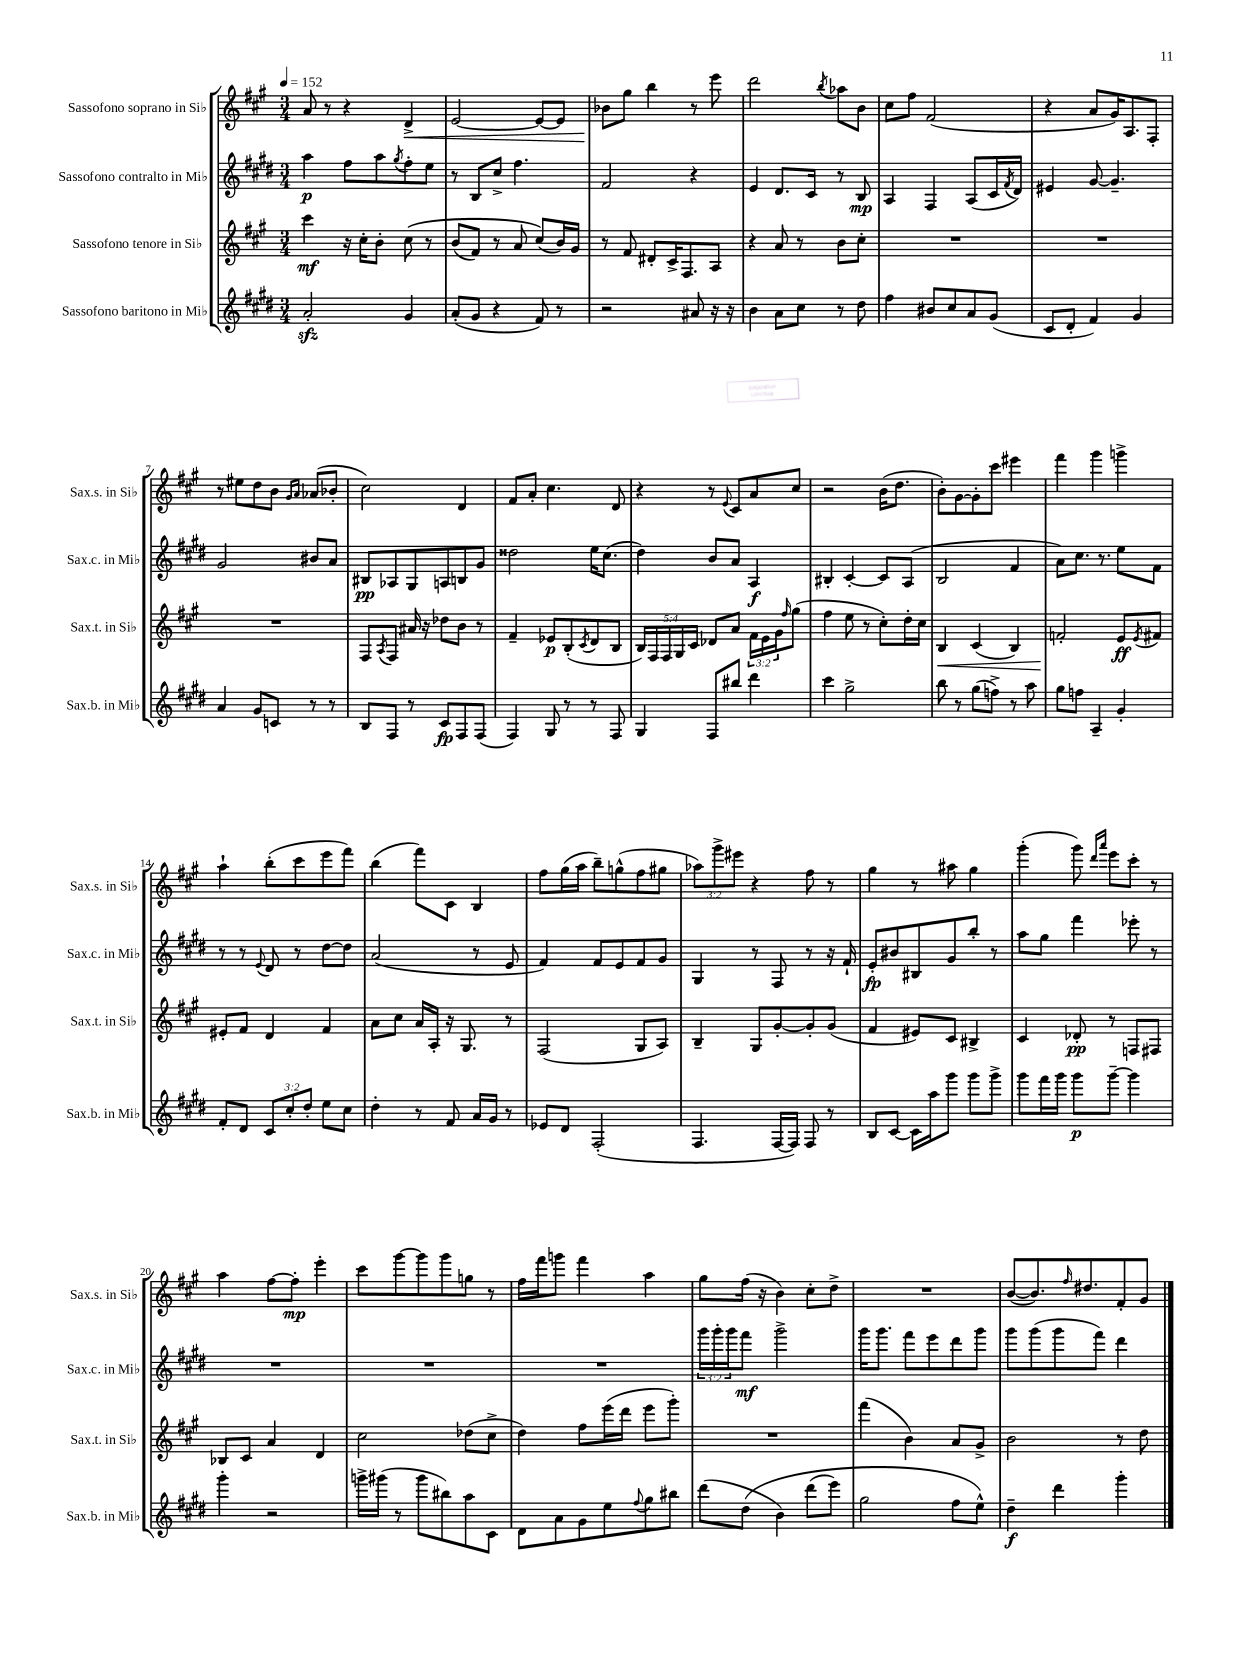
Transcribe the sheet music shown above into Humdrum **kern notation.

**kern	**dynam	**kern	**dynam	**kern	**dynam	**kern	**dynam
*part4	*part4	*part3	*part3	*part2	*part2	*part1	*part1
*staff4	*staff4	*staff3	*staff3	*staff2	*staff2	*staff1	*staff1
*I"Sassofono baritono in Mi♭	*	*I"Sassofono tenore in Si♭	*	*I"Sassofono contralto in Mi♭	*	*I"Sassofono soprano in Si♭	*
*I'Sax.b. in Mi♭	*	*I'Sax.t. in Si♭	*	*I'Sax.c. in Mi♭	*	*I'Sax.s. in Si♭	*
*clefG2	*	*clefG2	*	*clefG2	*	*clefG2	*
*k[f#c#g#d#]	*	*k[f#c#g#]	*	*k[f#c#g#d#]	*	*k[f#c#g#]	*
*M3/4	*	*M3/4	*	*M3/4	*	*M3/4	*
*MM152	*	*MM152	*	*MM152	*	*MM152	*
=1	=1	=1	=1	=1	=1	=1	=1
2azz'/	.	4ccc#\	mf	4aa\	p	8a/	.
.	.	.	.	.	.	8r	.
.	.	16r	.	8ff#\L	.	4r	.
.	.	16cc#'\KL	.	.	.	.	.
.	.	8b'\J	.	8aa\	.	.	.
.	.	.	.	8qgg#/	.	.	.
!	!	!	!	!	!	!	!LO:HP:b
4g#/	.	(8cc#\	.	8ff#'\	.	4d^/	<
.	.	8r	.	8ee\J	.	.	.
=2	=2	=2	=2	=2	=2	=2	=2
(8a'/L	.	(8b/L	.	8r	.	[2e/	.
8g#/J	.	8f#/J)	.	8B/L	.	.	.
4r	.	8r	.	8cc#^/J	.	.	.
.	.	8a/	.	4.ff#\	.	.	.
8f#/)	.	(8cc#/L)	.	.	.	8e/L_	.
8r	.	16b/L)	.	.	.	8e/J]	.
.	.	16g#/JJ	.	.	.	.	.
=3	=3	=3	=3	=3	=3	=3	=3
2r	.	8r	.	2f#/	.	8b-X\L	.
.	.	8f#/	.	.	.	8gg#\J	[
.	.	8d#X'/L	.	.	.	4bb\	.
.	.	16c#^/K	.	.	.	.	.
.	.	8.F#/	.	.	.	.	.
8a#X/	.	.	.	4r	.	8r	.
16r	.	8A/J	.	.	.	8eee\	.
16r	.	.	.	.	.	.	.
=4	=4	=4	=4	=4	=4	=4	=4
4b\	.	4r	.	4e/	.	2ddd\	.
8a\L	.	8a/	.	8.d#/L	.	.	.
8cc#\J	.	8r	.	.	.	.	.
.	.	.	.	16c#/Jk	.	.	.
.	.	.	.	.	.	8qbb/	.
8r	.	8b\L	.	8r	.	8aa-X\L	.
8dd#\	.	8cc#'\J	.	8B/	mp	8b\J	.
=5	=5	=5	=5	=5	=5	=5	=5
4ff#\	.	2.r	.	4A/	.	8cc#\L	.
.	.	.	.	.	.	8ff#\J	.
8b#X/L	.	.	.	4F#/	.	(2f#/	.
8cc#/	.	.	.	.	.	.	.
8a/	.	.	.	(8A/L	.	.	.
(8g#/J	.	.	.	16c#/L	.	.	.
.	.	.	.	8qf#/	.	.	.
.	.	.	.	16d#/JJ)	.	.	.
=6	=6	=6	=6	=6	=6	=6	=6
8c#/L	.	2.r	.	4e#X/	.	4r	.
8d#'/J	.	.	.	.	.	.	.
4f#/)	.	.	.	[8g#/	.	8a/L	.
.	.	.	.	4.g#~/]	.	16g#/K)	.
.	.	.	.	.	.	8.A/	.
4g#/	.	.	.	.	.	.	.
.	.	.	.	.	.	8F#'/J	.
!!LO:LB:g=z
=7	=7	=7	=7	=7	=7	=7	=7
4a/	.	2.r	.	2g#/	.	8r	.
.	.	.	.	.	.	8ee#X\L	.
8g#/L	.	.	.	.	.	8dd\	.
8cn/J	.	.	.	.	.	8b\J	.
.	.	.	.	.	.	16qqg#/LL	.
.	.	.	.	.	.	16qqa/JJ	.
8r	.	.	.	8b#X/L	.	(8a-X/L	.
8r	.	.	.	8a/J	.	8b-X'/J	.
=8	=8	=8	=8	=8	=8	=8	=8
8B/L	.	8F#/L	.	8B#X/L	pp	2cc#\)	.
.	.	8qA/	.	.	.	.	.
8F#/J	.	8F#/J	.	8A-X/	.	.	.
8r	.	16a#X/	.	8G#/	.	.	.
.	.	16r	.	.	.	.	.
8c#/L	fp	8dd-X\L	.	8An/	.	.	.
8F#/	.	8b\J	.	8Bn/	.	4d/	.
(8F#/J	.	8r	.	8g#/J	.	.	.
=9	=9	=9	=9	=9	=9	=9	=9
4F#/)	.	4f#~/	.	2dd##X\	.	8f#/L	.
.	.	.	.	.	.	8a'/J	.
8G#/	.	8e-X/L	p	.	.	4.cc#\	.
8r	.	(8B'/	.	.	.	.	.
.	.	8qc#/	.	.	.	.	.
8r	.	8d/	.	16ee\KL	.	.	.
.	.	.	.	(8.cc#\J	.	.	.
8F#/	.	8B/J	.	.	.	8d/	.
=10	=10	=10	=10	=10	=10	=10	=10
4G#/	.	20B/LL)	.	4dd#\)	.	4r	.
.	.	20F#/	.	.	.	.	.
.	.	20F#/	.	.	.	.	.
.	.	20G#/	.	.	.	.	.
.	.	20c#/JJ	.	.	.	.	.
8F#/L	.	8d-X/L	.	8b/L	.	8r	.
.	.	.	.	.	.	8qqe/	.
8bb#X/J	.	8a/J	.	8a/J	.	8c#/L	.
4ddd#\	.	24f#\LL	.	4A/	f	8a/	.
.	.	24e\	.	.	.	.	.
.	.	24g#\J	.	.	.	.	.
.	.	16qqff#/	.	.	.	.	.
.	.	(8gg#\J	.	.	.	8cc#/J	.
=11	=11	=11	=11	=11	=11	=11	=11
4ccc#\	.	4ff#\	.	4B#X'/	.	2r	.
2gg#^\	.	8ee\	.	[4c#'/	.	.	.
.	.	8r	.	.	.	.	.
.	.	8cc#'\L)	.	8c#/L]	.	(16b\KL	.
.	.	.	.	.	.	8.dd\J	.
.	.	16dd'\L	.	(8A/J	.	.	.
.	.	16cc#\JJ	.	.	.	.	.
=12	=12	=12	=12	=12	=12	=12	=12
!	!	!	!LO:HP:b	!	!	!	!
8bb\	.	4B/	<	2B/	.	8b'\L)	.
8r	.	.	.	.	.	[8g#\	.
(8gg#\L	.	(4c#/	.	.	.	8g#'\]	.
8ffn^\J)	.	.	.	.	.	8ccc#\J	.
8r	.	4B/)	.	4f#/	.	4eee#X\	.
8aa\	.	.	.	.	.	.	.
=13	=13	=13	=13	=13	=13	=13	=13
8gg#\L	.	2fn'/	.	8a\L)	.	4fff#\	.
8ffn\J	.	.	.	8.cc#\J	.	.	.
4A~/	.	.	.	.	.	4ggg#\	.
.	.	.	.	8.r	.	.	.
4g#'/	.	8e/L	[ ff	8ee\L	.	4gggn^\	.
.	.	8qe/	.	.	.	.	.
.	.	8f#X/J	.	8f#\J	.	.	.
!!LO:LB:g=z
=14	=14	=14	=14	=14	=14	=14	=14
8f#'/L	.	8e#X'/L	.	8r	.	4aa`\	.
8d#/J	.	8f#/J	.	8r	.	.	.
.	.	.	.	8qqe/	.	.	.
12c#/L	.	4d/	.	8d#/	.	(8bb'\L	.
12cc#'/	.	.	.	.	.	.	.
.	.	.	.	8r	.	8ccc#\	.
12dd#'/J	.	.	.	.	.	.	.
8ee\L	.	4f#/	.	[8dd#\L	.	8eee\	.
8cc#\J	.	.	.	8dd#\J]	.	8fff#\J)	.
=15	=15	=15	=15	=15	=15	=15	=15
4dd#'\	.	8a\L	.	(2a/	.	(4bb\	.
.	.	8cc#\J	.	.	.	.	.
8r	.	16a/LL	.	.	.	8fff#\L)	.
.	.	16A'/JJ	.	.	.	.	.
8f#/	.	16r	.	.	.	8c#\J	.
.	.	8.G#/	.	.	.	.	.
16a/LL	.	.	.	8r	.	4B/	.
16g#/JJ	.	.	.	.	.	.	.
8r	.	8r	.	8e/	.	.	.
=16	=16	=16	=16	=16	=16	=16	=16
8e-X/L	.	(2F#/	.	4f#/)	.	8ff#\L	.
8d#/J	.	.	.	.	.	(16gg#\L	.
.	.	.	.	.	.	16aa\JJ	.
(2F#'/	.	.	.	8f#/L	.	8bb~\L)	.
.	.	.	.	8e/	.	(8ggn^^\	.
.	.	8G#/L	.	8f#/	.	8ff#\	.
.	.	8A/J)	.	8g#/J	.	8gg#X\J	.
=17	=17	=17	=17	=17	=17	=17	=17
4.F#/	.	4B~/	.	4G#/	.	12aa-X\L)	.
.	.	.	.	.	.	12ggg#^\	.
.	.	.	.	.	.	12eee#X\J	.
.	.	8G#/L	.	8r	.	4r	.
[16F#/LL	.	[8g#'/	.	8F#/	.	.	.
16F#/JJ])	.	.	.	.	.	.	.
8F#/	.	8g#'/]	.	8r	.	8ff#\	.
8r	.	(8g#/J	.	16r	.	8r	.
.	.	.	.	16f#`/	.	.	.
=18	=18	=18	=18	=18	=18	=18	=18
8B/L	.	4f#/	.	8e'/L	fp	4gg#\	.
[8c#/J	.	.	.	8b#X/	.	.	.
16c#\LL]	.	8e#X/L)	.	8B#X/	.	8r	.
16aa\J	.	.	.	.	.	.	.
8ggg#\J	.	8c#/J	.	8g#/	.	8aa#X\	.
8ggg#\L	.	4B#X^/	.	8bb'/J	.	4gg#\	.
8ggg#^\J	.	.	.	8r	.	.	.
=19	=19	=19	=19	=19	=19	=19	=19
8ggg#\L	.	4c#/	.	8aa\L	.	(4ggg#'\	.
16fff#\L	.	.	.	8gg#\J	.	.	.
16ggg#\JJ	.	.	.	.	.	.	.
8ggg#\L	p	8d-X'/	pp	4fff#\	.	8ggg#\)	.
.	.	.	.	.	.	16qqddd/LL	.
.	.	.	.	.	.	16qqaaa/JJ	.
[8ggg#~\J	.	8r	.	.	.	8eee\L	.
4ggg#\]	.	8Fn/L	.	8eee-X'\	.	8ccc#'\J	.
.	.	8F#X/J	.	8r	.	8r	.
!!LO:LB:g=z
=20	=20	=20	=20	=20	=20	=20	=20
4ggg#'\	.	8B-X/L	.	2.r	.	4aa\	.
.	.	8c#/J	.	.	.	.	.
2r	.	4a/	.	.	.	[8ff#\L	.
.	.	.	.	.	.	8ff#'\J]	mp
.	.	4d/	.	.	.	4eee'\	.
=21	=21	=21	=21	=21	=21	=21	=21
16gggn^\LL	.	2cc#\	.	2.r	.	8ccc#\L	.
(16ggg#X\JJ	.	.	.	.	.	.	.
8r	.	.	.	.	.	[8ggg#\	.
8ggg#\L	.	.	.	.	.	8ggg#\]	.
8bb#X\)	.	.	.	.	.	8ggg#\	.
8aa\	.	(8dd-X\L	.	.	.	8ggn\J	.
8c#\J	.	8cc#^\J	.	.	.	8r	.
=22	=22	=22	=22	=22	=22	=22	=22
8d#\L	.	4dd\)	.	2.r	.	16ff#\LL	.
.	.	.	.	.	.	16fff#\J	.
8a\	.	.	.	.	.	8gggn\J	.
8g#\	.	8ff#\L	.	.	.	4fff#\	.
8ee\	.	(16eee\L	.	.	.	.	.
.	.	16ddd\JJ	.	.	.	.	.
8qqff#/	.	.	.	.	.	.	.
8gg#\	.	8eee\L	.	.	.	4aa\	.
8bb#X\J	.	8ggg#'\J)	.	.	.	.	.
=23	=23	=23	=23	=23	=23	=23	=23
(8ddd#\L	.	2.r	.	24ggg#\LL	.	8gg#\L	.
.	.	.	.	24ggg#'\	.	.	.
.	.	.	.	24ggg#\J	.	.	.
(8dd#\J	.	.	.	8fff#\J	mf	(16ff#\Jk	.
.	.	.	.	.	.	16r	.
4b\)	.	.	.	2ggg#^\	.	4b\)	.
(8ddd#\L	.	.	.	.	.	8cc#'\L	.
8eee\J)	.	.	.	.	.	8dd^\J	.
=24	=24	=24	=24	=24	=24	=24	=24
2gg#\	.	(4fff#\	.	16ggg#\KL	.	2.r	.
.	.	.	.	8.ggg#\J	.	.	.
.	.	4b\)	.	8fff#\L	.	.	.
.	.	.	.	8eee\	.	.	.
8ff#\L	.	8a/L	.	8ddd#\	.	.	.
8ee^^\J)	.	8g#^/J	.	8ggg#\J	.	.	.
=25	=25	=25	=25	=25	=25	=25	=25
4dd#~\	f	2b\	.	8ggg#\L	.	([8b/L	.
.	.	.	.	(8ggg#\	.	8.b/])	.
4ddd#\	.	.	.	8ggg#\	.	.	.
.	.	.	.	.	.	16qqff#/	.
.	.	.	.	.	.	8.dd#X/	.
.	.	.	.	8fff#\J)	.	.	.
4ggg#'\	.	8r	.	4ddd#\	.	8f#'/	.
.	.	8dd\	.	.	.	8g#/J	.
==	==	==	==	==	==	==	==
*-	*-	*-	*-	*-	*-	*-	*-
